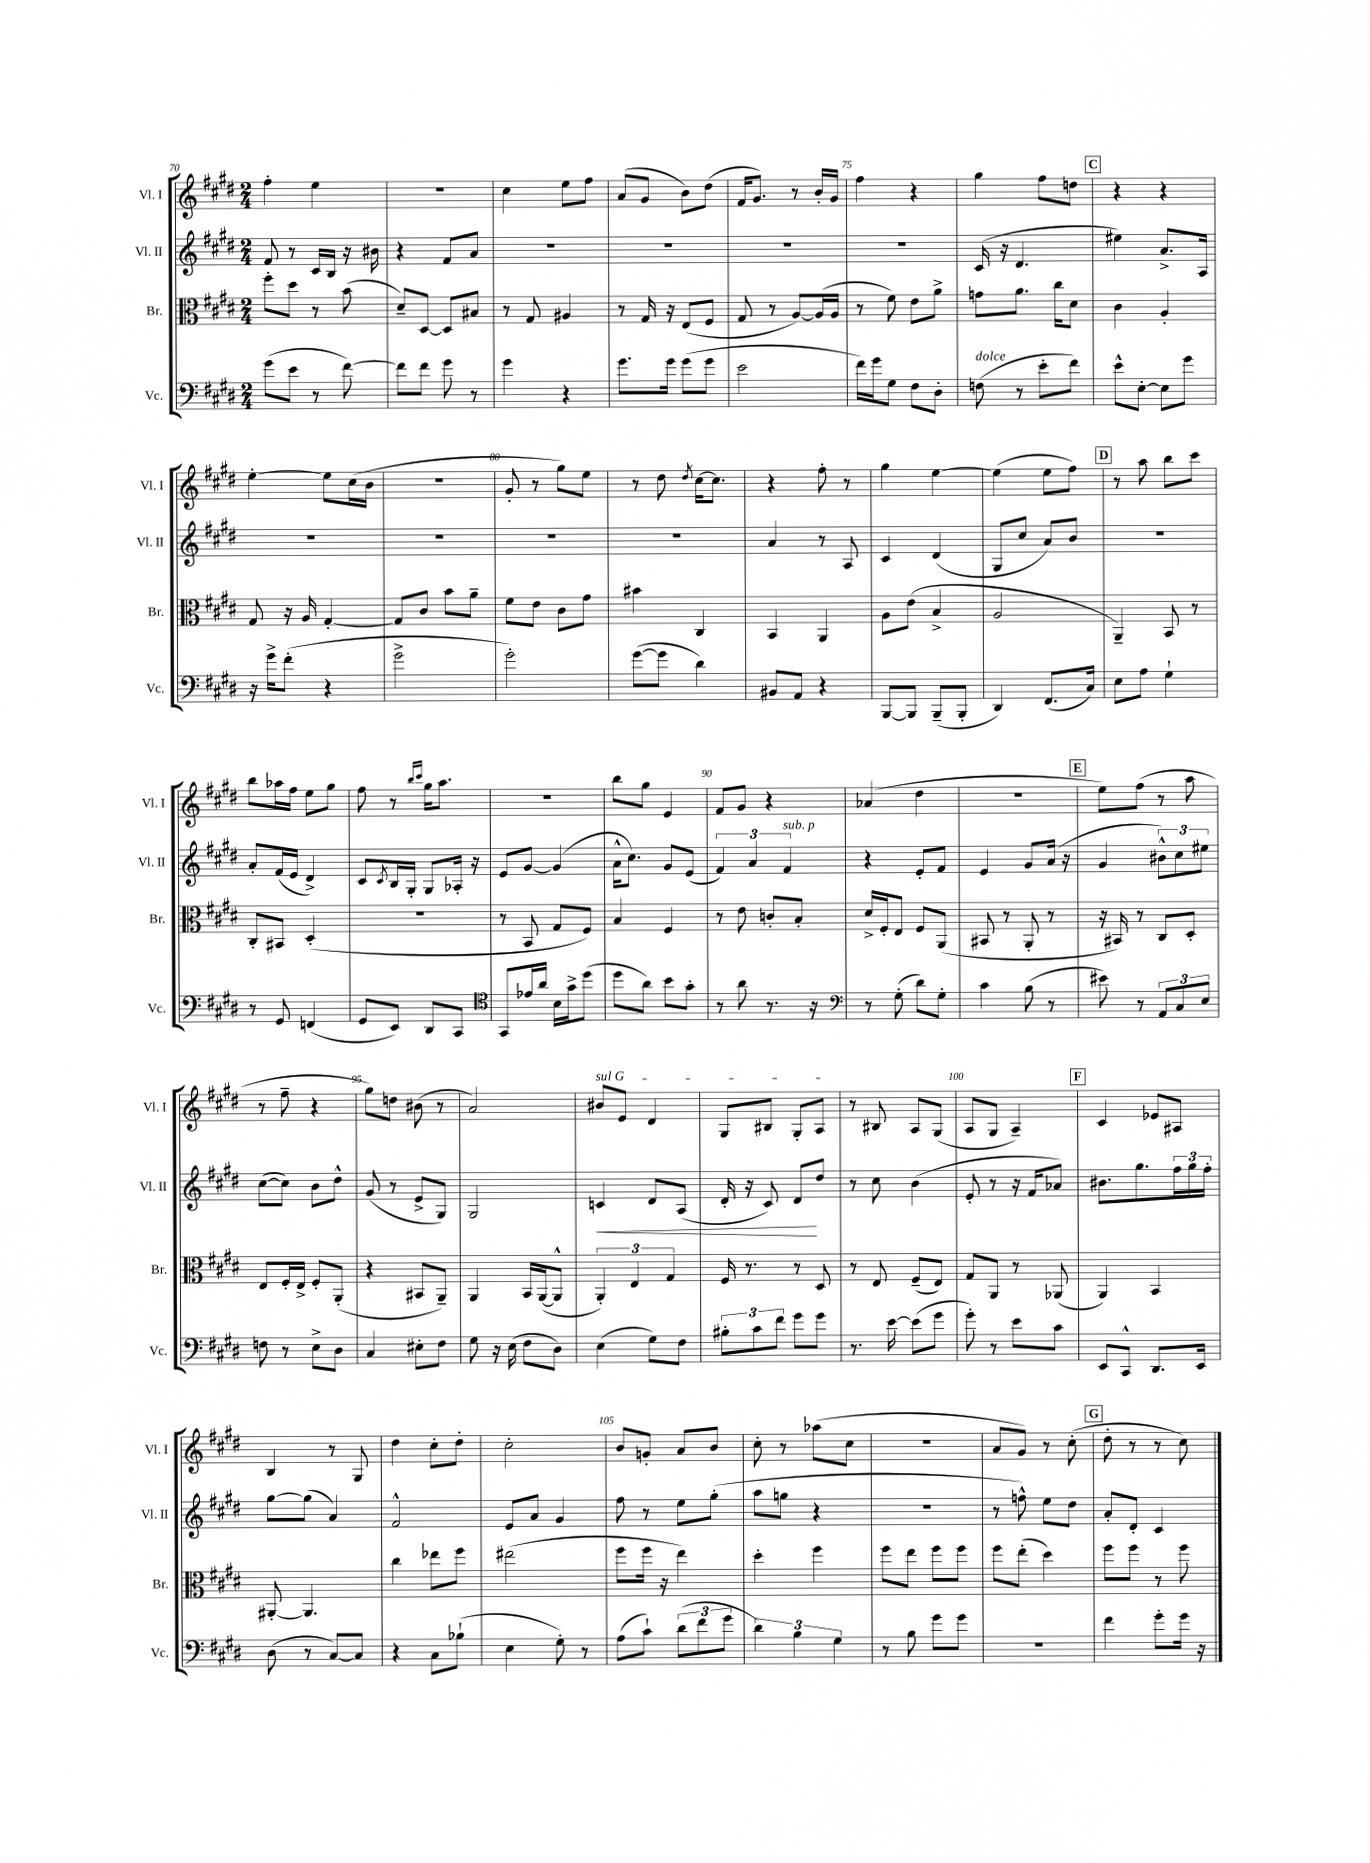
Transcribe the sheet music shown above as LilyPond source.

<<
\new StaffGroup <<
\new Staff = "s0" \with { instrumentName = "Vl. I" shortInstrumentName = "Vl. I" } {
    \clef treble \key e \major \numericTimeSignature \time 2/4
    fis''4-. e''4 |
    R2 |
    cis''4 e''8 fis''8 |
    a'8( gis'8 b'8) dis''8( |
    fis'16 gis'8.) r8 b'16-. gis'16 |
    fis''4 r4 |
    gis''4 fis''8 d''8 |
    \mark \markup { \box "C" } r4 r4 |
    e''4~-. e''8 cis''16( b'16 |
    R2 |
    gis'8-. r8 gis''8) e''8 |
    r8 dis''8 \acciaccatura { dis''8 } cis''16~ cis''8. |
    r4 fis''8-. r8 |
    gis''4 e''4~ |
    e''4( e''8 fis''8) |
    \mark \markup { \box "D" } r8 a''8 b''8 cis'''8 |
    b''8 aes''16 fis''16 e''8 gis''8 |
    fis''8 r8 \grace { b''16 cis'''16 } gis''16 a''8. |
    R2 |
    b''8 gis''8 e'4 |
    fis'8 gis'8 r4 |
    aes'4( dis''4 |
    R2 |
    \mark \markup { \box "E" } e''8) fis''8( r8 a''8 |
    r8 fis''8-- r4 |
    gis''8) d''8 bis'8( r8 |
    a'2) |
    \once \override TextSpanner.bound-details.left.text = \markup { \italic "sul G" } bis'8\startTextSpan e'8 dis'4 |
    gis8 bis8 gis8-. a8\stopTextSpan |
    r8 bis8 a8 gis8( |
    a8 gis8 a4--) |
    \mark \markup { \box "F" } cis'4 ees'8 ais8 |
    b4 r8 gis8 |
    dis''4 cis''8-. dis''8-. |
    cis''2-. |
    b'8 g'8-. a'8 b'8 |
    cis''8-. r8 aes''8( cis''8 |
    r2 |
    a'8 gis'8) r8 cis''8-.( |
    \mark \markup { \box "G" } dis''8-. r8 r8 cis''8) \bar "|." |
}
\new Staff = "s1" \with { instrumentName = "Vl. II" shortInstrumentName = "Vl. II" } {
    \clef treble \key e \major \numericTimeSignature \time 2/4
    fis'8 r8 cis'16 b16 r16 bis'16 |
    r4 fis'8 a'8 |
    R2 |
    R2 |
    R2 |
    R2 |
    cis'16( r16 dis'4. |
    \mark \markup { \box "C" } eis''4) a'8.-> a16 |
    R2 |
    R2 |
    R2 |
    R2 |
    a'4 r8 a8 |
    cis'4 dis'4( |
    gis8 cis''8 a'8) b'8 |
    \mark \markup { \box "D" } R2 |
    a'8-. fis'16( e'16 dis'4->) |
    cis'8 \acciaccatura { cis'8 } b16 gis16-. gis8 aes16-. r16 |
    e'8 gis'8~ gis'4( |
    a'16-^ cis''8.) gis'8 e'8( |
    \tuplet 3/2 { fis'4) a'4 fis'4^\markup { \italic "sub. p" } } |
    r4 e'8-. fis'8 |
    e'4 gis'8 a'16( r16 |
    \mark \markup { \box "E" } gis'4 \tuplet 3/2 { bis'8-^) cis''8 eis''8 } |
    cis''8~( cis''8) b'8 dis''8-^ |
    gis'8( r8 e'8-> gis8) |
    gis2 |
    c'4\< dis'8 a8( |
    dis'16-. r16 cis'8) dis'8\! dis''8 |
    r8 cis''8 b'4( |
    e'8-. r8 r16 fis'16 aes'8) |
    \mark \markup { \box "F" } bis'8. gis''8. \tuplet 3/2 { fis''16 gis''16 fis''16-. } |
    gis''8~ gis''8( a'4) |
    fis'2-^ |
    e'8 a'8 gis'4 |
    fis''8 r8 e''8 gis''8-.( |
    a''8 g''8 r4 |
    r2 |
    r8 f''8-^) e''8 dis''8 |
    \mark \markup { \box "G" } a'8-. dis'8-. cis'4 \bar "|." |
}
\new Staff = "s2" \with { instrumentName = "Br." shortInstrumentName = "Br." } {
    \clef alto \key e \major \numericTimeSignature \time 2/4
    fis''8-. dis''8 r8 b'8( |
    dis'8--) dis8~ dis8 bis8 |
    r8 gis8 ais4 |
    r8 gis16 r16 e8( fis8 |
    gis8 r8 a8~) a16( a16 |
    r8 fis'8) e'8 a'8-> |
    g'8 a'8. cis''16 dis'8 |
    \mark \markup { \box "C" } cis'4 a4-. |
    gis8 r16 a16 gis4~-. |
    gis8 cis'8 b'8 a'8-- |
    fis'8 e'8 cis'8 gis'8 |
    bis'4 cis4 |
    b,4 a,4 |
    a8 e'8( b4-> |
    a2 |
    \mark \markup { \box "D" } a,4--) b,8 r8 |
    cis8-. bis,8 dis4-.( |
    R2 |
    r8 b,8 gis8 fis8) |
    b4 fis4 |
    r8 e'8 c'8-. b8-. |
    dis'16-> fis16-. e8 fis8 a,8( |
    bis,8 r8 a,8-. r8 |
    \mark \markup { \box "E" } r16 bis,16) r8 cis8 dis8-. |
    e8 fis16-. e16-> fis8-. a,8-.( |
    r4 bis,8 a,8--) |
    a,4 b,16 a,16~( a,8-^ |
    \tuplet 3/2 { a,4-.) e4 gis4 } |
    fis16 r8. r8 dis8 |
    r8 e8 fis8--( e8) |
    gis8 a,8 r8 aes,8( |
    \mark \markup { \box "F" } a,4) b,4 |
    ais,8~-. ais,4. |
    cis''4 ees''8 fis''8 |
    eis''2( |
    fis''8 fis''16 r16 e''4) |
    dis''4-. fis''4 |
    fis''8 e''8 fis''8 fis''8 |
    fis''8 e''8-.( dis''4) |
    \mark \markup { \box "G" } fis''8 fis''8 r8 fis''8 \bar "|." |
}
\new Staff = "s3" \with { instrumentName = "Vc." shortInstrumentName = "Vc." } {
    \clef bass \key e \major \numericTimeSignature \time 2/4
    gis'8( e'8 r8 fis'8~) |
    fis'8 fis'8 gis'8 r8 |
    gis'4 r4 |
    gis'8. gis'16 gis'8( gis'8 |
    e'2 |
    fis'16) gis'16 gis8 fis8 dis8-. |
    f8^\markup { \italic "dolce" }( r8 e'8-. fis'8) |
    \mark \markup { \box "C" } e'8-^ e8~-. e8 gis'8 |
    r16 gis'16-> fis'8-.( r4 |
    gis'2-> |
    gis'2-.) |
    gis'8~( gis'8 dis'4) |
    bis,8 a,8 r4 |
    b,,8~ b,,8 b,,8--( b,,8-. |
    dis,4) fis,8.( cis16) |
    \mark \markup { \box "D" } e8 a8 gis4-! |
    r8 gis,8 f,4( |
    gis,8 e,8) dis,8 cis,8 |
    \clef tenor gis,8 ees'16 a'16 b16 gis'16-> dis''8( |
    dis''8 a'8) b'8 gis'8-. |
    r8 a'8 r8. r16 |
    \clef bass r8 gis8-.( dis'8) gis8-. |
    cis'4 b8( r8 |
    \mark \markup { \box "E" } eis'8) r8 \tuplet 3/2 { a,8 cis8 e8 } |
    f8 r8 e8-> dis8 |
    cis4 eis8-. fis8 |
    gis8 r16 e16( fis8 dis8) |
    e4( gis8) fis8 |
    \tuplet 3/2 { bis8-. cis'8 fis'8 } gis'8 gis'8 |
    r8. e'16~ e'8( gis'8 |
    gis'8-.) r8 e'8 cis'8 |
    \mark \markup { \box "F" } e,8 cis,8-^ dis,8. e,16 |
    dis8( r8 cis8~) cis8 |
    r4 cis8 bes8-!( |
    e4 gis8-.) r8 |
    a8( cis'8-!) \tuplet 3/2 { dis'8( fis'8 gis'8 } |
    \tuplet 3/2 { dis'4) b4 gis4 } |
    r8 b8 gis'8 gis'8 |
    R2 |
    \mark \markup { \box "G" } fis'4 gis'8-. gis'16 r16 \bar "|." |
}
>>
>>
\layout { \context { \Score currentBarNumber = #70 \override BarNumber.break-visibility = ##(#f #t #t) barNumberVisibility = #(every-nth-bar-number-visible 5) } }
